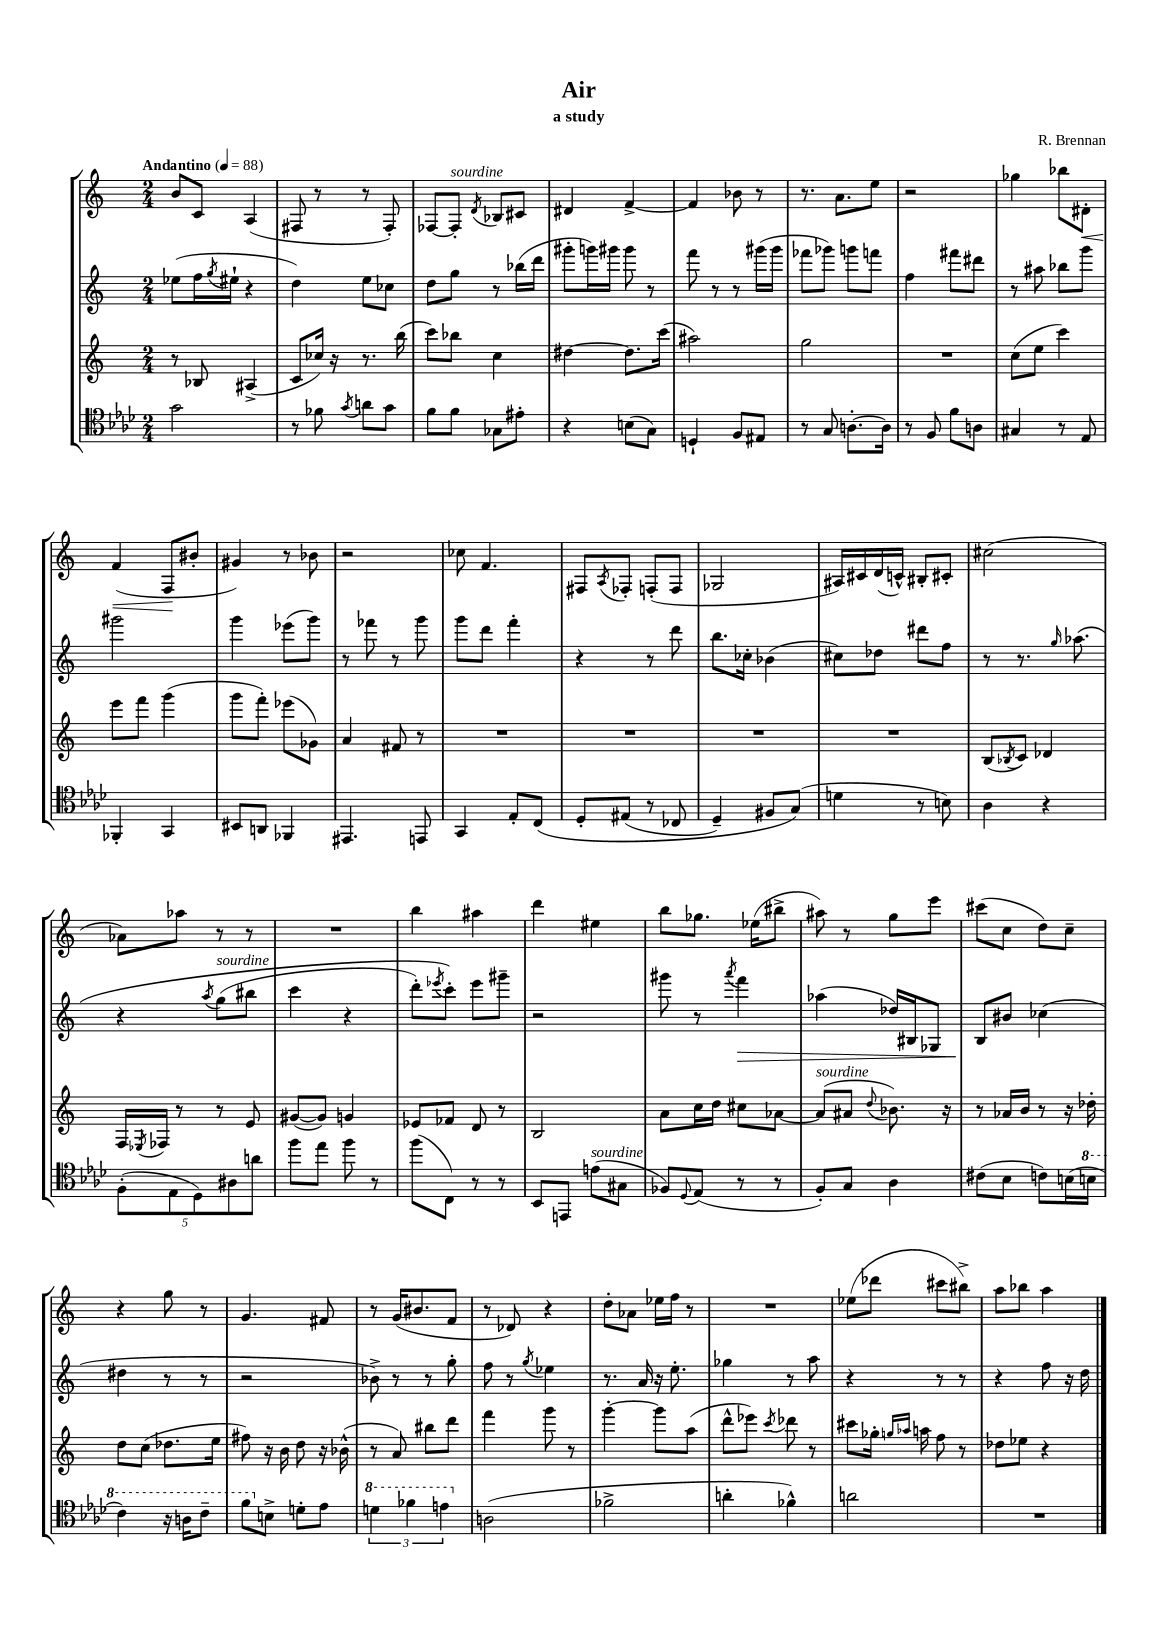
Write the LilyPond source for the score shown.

\header { title = "Air" composer = "R. Brennan" subtitle = "a study" }
<<
\new StaffGroup <<
\new Staff = "s0" {
    \clef treble \key c \major \numericTimeSignature \time 2/4 \tempo "Andantino" 4 = 88
    b'8 c'8 a4( |
    fis8 r8 r8 fis8-.) |
    fes8~ fes8-.^\markup { \italic "sourdine" } \acciaccatura { d'8 } bes8 cis'8 |
    dis'4 f'4~-> |
    f'4 bes'8 r8 |
    r8. a'8. e''8 |
    r2 |
    ges''4 bes''8 dis'8-.\< |
    f'4( f8\! bis'8-. |
    gis'4) r8 bes'8 |
    r2 |
    ces''8 f'4. |
    fis8 \acciaccatura { a8 } fes8-. f8-.( f8 |
    ges2 |
    ais16) cis'16 d'16( c'16-^) bis8-. cis'8-. |
    cis''2( |
    aes'8) aes''8 r8 r8 |
    R2 |
    b''4 ais''4 |
    d'''4 eis''4 |
    b''8 ges''8. ees''16( bis''8-> |
    ais''8) r8 g''8 e'''8 |
    cis'''8( c''8 d''8) c''8-- |
    r4 g''8 r8 |
    g'4. fis'8 |
    r8 g'16( bis'8. f'8 |
    r8 des'8) r4 |
    d''8-. aes'8 ees''16 f''16 r8 |
    R2 |
    ees''8( des'''8 cis'''8 bis''8->) |
    a''8 bes''8 a''4 \bar "|." |
}
\new Staff = "s1" {
    \clef treble \key c \major \numericTimeSignature \time 2/4
    ees''8( f''16 \acciaccatura { g''8 } eis''16-! r4 |
    d''4) e''8 ces''8 |
    d''8 g''8 r8 bes''16( d'''16 |
    gis'''8-. g'''16) gis'''16 gis'''8 r8 |
    f'''8 r8 r8 gis'''16( gis'''16 |
    fes'''8 ges'''8) g'''8 f'''8 |
    f''4 fis'''8 dis'''8 |
    r8 ais''8 bes''8 g'''8 |
    gis'''2 |
    g'''4 ees'''8( g'''8) |
    r8 fes'''8 r8 g'''8 |
    g'''8 d'''8 f'''4-. |
    r4 r8 d'''8 |
    b''8. ces''16-. bes'4( |
    cis''8) des''8 dis'''8 f''8 |
    r8 r8. \grace { g''16 } aes''8.\( |
    r4 \acciaccatura { a''8 } g''8^\markup { \italic "sourdine" }( bis''8 |
    c'''4 r4 |
    d'''8-.) \acciaccatura { ees'''8 } c'''8-.\) ees'''8 gis'''8-- |
    r2 |
    gis'''8 r8 \acciaccatura { a'''8 } f'''4\> |
    aes''4( des''16) bis16 ges8 |
    b8\! bis'8 ces''4( |
    dis''4 r8 r8 |
    r2 |
    bes'8->) r8 r8 g''8-. |
    f''8 r8 \acciaccatura { g''8 } ees''4 |
    r8. a'16 r16 e''8.-. |
    ges''4 r8 a''8 |
    r4 r8 r8 |
    r4 f''8 r16 d''16 \bar "|." |
}
\new Staff = "s2" {
    \clef treble \key c \major \numericTimeSignature \time 2/4
    r8 bes8 ais4->( |
    c'8 ces''16) r16 r8. b''16( |
    c'''8) bes''8 c''4 |
    dis''4~ dis''8. c'''16( |
    ais''2) |
    g''2 |
    R2 |
    c''8( e''8 c'''4) |
    e'''8 f'''8 g'''4( |
    g'''8 f'''8-.) ees'''8( ges'8) |
    a'4 fis'8 r8 |
    R2 |
    R2 |
    R2 |
    R2 |
    b8( \acciaccatura { bes8 } c'8) des'4 |
    f16 \acciaccatura { ees8 } fes16 r8 r8 e'8 |
    gis'8~( gis'8) g'4 |
    ees'8 fes'8 d'8 r8 |
    b2 |
    a'8 c''16 d''16 cis''8 aes'8~ |
    aes'8^\markup { \italic "sourdine" }( ais'8 \appoggiatura { d''8 } bes'8.) r16 |
    r8 aes'16 b'16 r8 r16 des''16-. |
    d''8 c''8( des''8. e''16 |
    fis''8) r16 b'16 d''8 r16 bes'16-^( |
    r8 a'8) bis''8 d'''8 |
    f'''4 g'''8 r8 |
    g'''4~-. g'''8 a''8( |
    d'''8-^ ees'''8) \acciaccatura { c'''8 } des'''8 r8 |
    cis'''8 ges''16-. \grace { g''16 aes''16 } a''16 f''8 r8 |
    des''8 ees''8 r4 \bar "|." |
}
\new Staff = "s3" {
    \clef tenor \key aes \major \numericTimeSignature \time 2/4
    g'2 |
    r8 fes'8 \acciaccatura { g'8 } a'8 g'8 |
    f'8 f'8 ges8 eis'8-. |
    r4 b8( g8) |
    d4-! f8 eis8 |
    r8 g8 a8.~-. a16 |
    r8 f8 f'8 a8 |
    gis4 r8 ees8 |
    fes,4-. g,4 |
    bis,8 a,8 fes,4 |
    eis,4. e,8 |
    g,4 ees8-. c8\( |
    des8-. eis8( r8 ces8 |
    des4--) fis8 g8(\) |
    d'4 r8 b8) |
    aes4 r4 |
    \tuplet 5/4 { f8-.( ees8 des8) ais8 a'8 } |
    f''8 ees''8 f''8 r8 |
    f''8( c8) r8 r8 |
    bes,8 e,8 e'8^\markup { \italic "sourdine" }( gis8 |
    fes8) \appoggiatura { des8 } ees8( r8 r8 |
    f8-.) g8 aes4 |
    cis'8( bes8 c'8) b16( \ottava #1 b'16 |
    c''4) r16 a'16 c''8-- |
    f''8 \ottava #0 b8-> d'8-. ees'8 |
    \tuplet 3/2 { \ottava #1 d''4 fes''4 e''4 \ottava #0 } |
    a2( |
    fes'2-> |
    a'4-. fes'4-^) |
    a'2 |
    R2 \bar "|." |
}
>>
>>
\layout { \context { \Score \remove "Bar_number_engraver" } }
